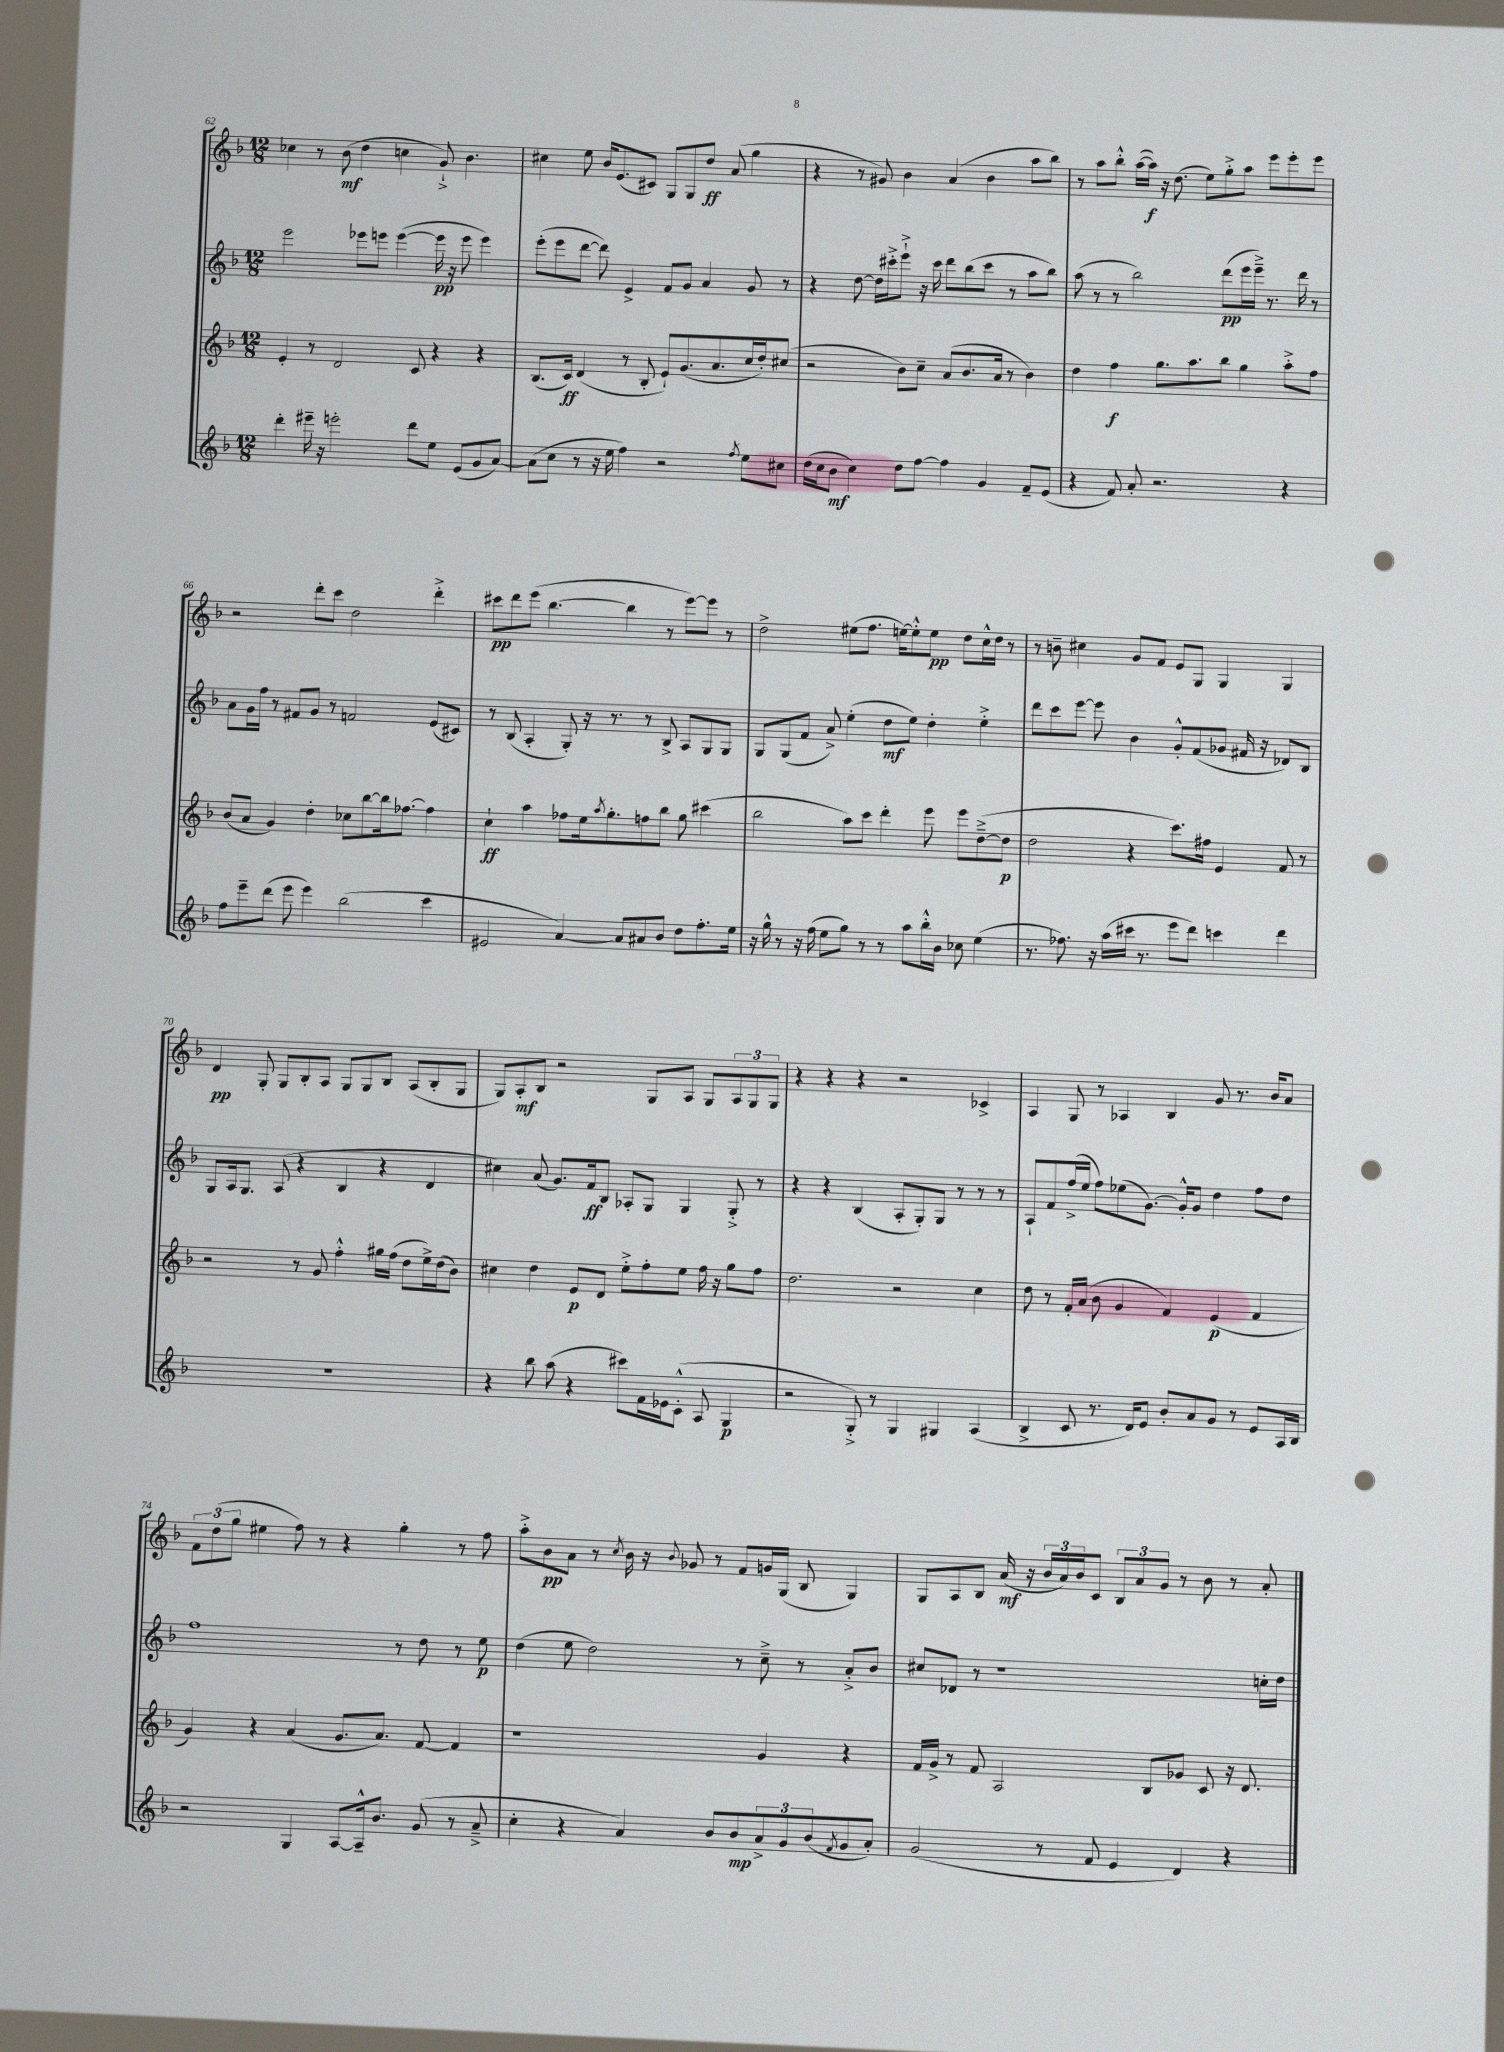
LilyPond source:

<<
\new StaffGroup <<
\new Staff = "s0" {
    \clef treble \key f \major \numericTimeSignature \time 12/8
    ces''4 r8 bes'8\mf( d''4 c''4 g'8-!->) bes'4. |
    cis''4 e''8 bes'16 e'8.( cis'8) g8 g8 d''8\ff a'8( g''4 |
    r4 r8 gis'8) bes'4 a'4( bes'4 a''8 bes''8) |
    r8 a''8 bes''8-.-^ a''16~( a''16\f) r16 d''8.( e''8) g''8-.-> a''8 e'''8 e'''8-. e'''8 |
    r2 d'''8-. c'''8 d''2 d'''4-.-> |
    cis'''8\pp d'''8 e'''8( bes''4.~ bes''4 r8 e'''8~) e'''8 r8 |
    d''2-> eis''8( f''8. e''16~) e''8-.-^ e''8\pp d''8 c''16-^ d''16 r8 |
    r8 b'8-- cis''4 g'8 f'8 e'8 g8 g4 g4 |
    d'4\pp g8-. g8 bes8-. a8 g8 g8 bes8 a8( bes8-. g8 |
    g8) a8-.\mf bes8 r2 g8 a8 g8 \tuplet 3/2 { a8 g8 g8 } |
    r4 r4 r4 r2 ces'4-> |
    a4 g8 r8 aes4 bes4 g'8 r8. bes'16 a'8 |
    \tuplet 3/2 { f'8 d''8( g''8 } eis''4 f''8) r8 r4 g''4-. r8 f''8 |
    a''8-.-> bes'8\pp a'8 r8 \acciaccatura { c''8 } bes'16 r16 \appoggiatura { bes'8 } ges'8 r8 f'8 g'16 g16( bes8 g4) |
    g8 a8 bes8 a'16\mf( r16 \tuplet 3/2 { bes'16 a'16) bes'16 } c'8 \tuplet 3/2 { bes8 a'8 g'8 } r8 bes'8 r8 a'8-. \bar "|." |
}
\new Staff = "s1" {
    \clef treble \key f \major \numericTimeSignature \time 12/8
    e'''2 ees'''8 e'''8 e'''4~( e'''16\pp r16 e'''8 e'''4) |
    e'''8-.( e'''8 d'''8~ d'''8) e'4-> f'8 g'8 a'4 g'8 r8 |
    r4 d''8~ d''16 cis'''16-.-> e'''8-!-> r16 cis'''16 d'''8 bes''8( cis'''8 r8 a''8 bes''8) |
    a''8( r8 r8 bes''2) d'''8\pp( e'''16 e'''16--->) r8. d'''16 r8 |
    a'8 g'16 f''16 r8 fis'8 g'8 r8 f'2 e'8( cis'8) |
    r8 bes8( a4-. g8-.) r16 r8. r8 bes8-> a8 g8 g8 |
    g8 g8( f'8 a'8->) e''4-.( d''8\mf e''8) d''4-. e''4-.-> |
    d'''8 c'''8 e'''8~ e'''8 bes'4 g'8-.-^ f'8( ges'8 fis'16 r16 des'8) bes8 |
    g8 a16 g8. a8( r4 bes4 r4 d'4 |
    cis''4) a'8( g'8.) f'16\ff bes8 aes8-. g8 g4 g8-.-> r8 |
    r4 r4 bes4( a8-. g8-.) g8 r8 r8 r8 |
    a8-! f'8 f''16->( e''16 f''8) ees''8( g'8.~) g'16-.-^ g'8 d''4 f''8 d''8 |
    f''1 r8 d''8 r8 e''8\p |
    d''4( e''8 d''2) r8 c''8---> r8 a'8-.-> bes'8 |
    cis''8 des'8 r8 r1 c''16-. d''16 \bar "|." |
}
\new Staff = "s2" {
    \clef treble \key f \major \numericTimeSignature \time 12/8
    e'4-. r8 d'2 c'8 r4 r4 |
    bes8.( c'16\ff) d'4( r8 bes8-. e'8-!) g'8.( a'8. c''16 d''16-.) cis''8( |
    r2 bes'8) c''8-- a'8( bes'8. a'16 r8 bes'4) |
    d''4 f''4\f g''8. a''8. bes''8 g''4 a''8-.-> f''8 |
    bes'8( a'8 g'4) d''4-. ces''8 bes''8~ bes''16 fes''8.~ fes''4 |
    c''4-!\ff a''4 fes''8 e''16 \acciaccatura { a''8 } g''8.-. f''8 bes''8 g''8 cis'''4( |
    bes''2 a''8) c'''8 d'''4-. e'''8 e'''8 d''8~--->( d''8\p |
    d''2 r4 c'''8.) fis''16 e'4 f'8 r8 |
    r2 r8 g'8 f''4-.-^ gis''16 f''16( d''8 e''16->) d''16( bes'8) |
    cis''4 d''4 e'8\p d'8 e''8-.-> f''8-. e''8 f''16 r16 g''8 f''8 |
    d''2. r2 c''4 |
    d''8 r8 f'16-. a'16( bes'8 g'4 f'4) e'4\p( f'4 |
    g'4) r4 a'4( g'8. a'8.) f'8~ f'4 |
    r1 g'4 r4 |
    f'16 g'16-> r8 f'8 a2 bes8 ges'8 c'8 r16 d'8. \bar "|." |
}
\new Staff = "s3" {
    \clef treble \key f \major \numericTimeSignature \time 12/8
    d'''4-. eis'''16-- r16 e'''2-. d'''8 e''8 e'8( g'8 a'8~) |
    a'8( c''8 r8 r16 e''16 f''4) r2 \acciaccatura { f''8 } e''8 cis''8 |
    d''16( c''16 bes'8\mf c''4) d''8 f''8~ f''4 g'4 f'8-- e'8( |
    r4 f'8) a'8-. r2. r4 |
    f''8 e'''8-- d'''8( e'''8 e'''4) bes''2( c'''4 |
    eis'2 a'4~) a'8 ais'8 bes'8 d''8 f''8.-. e''16 |
    r16 g''16-^ r8 r16 f''16( e''8 g''8) r8 r8 a''8 bes''16-.-^ bes'16 ces''8 e''4( |
    r8. fes''8.) r16 a''16( cis'''16 r8. e'''8 d'''8) c'''4 d'''4 |
    R1. |
    r4 bes''8 a''8( r4 cis'''8) f'16 ees'16 c'8-.-^( a8 g4\p |
    r2 g8-.->) r8 g4 gis4 a4( |
    bes4-> c'8 r8. d'16) e'8 bes'8-. a'8 g'8 r8 e'8 a16 bes16 |
    r2 g4 a8~ a16---^ bes'8. g'8( r8 a'8---> |
    c''4-. r4 a'4) bes'8 bes'8\mp \tuplet 3/2 { a'8-> g'8 bes'8( } \acciaccatura { f'8 } g'8 a'8-.) |
    g'2( r8 f'8 e'4 d'4) r4 \bar "|." |
}
>>
>>
\layout { \context { \Score currentBarNumber = #62 } }
